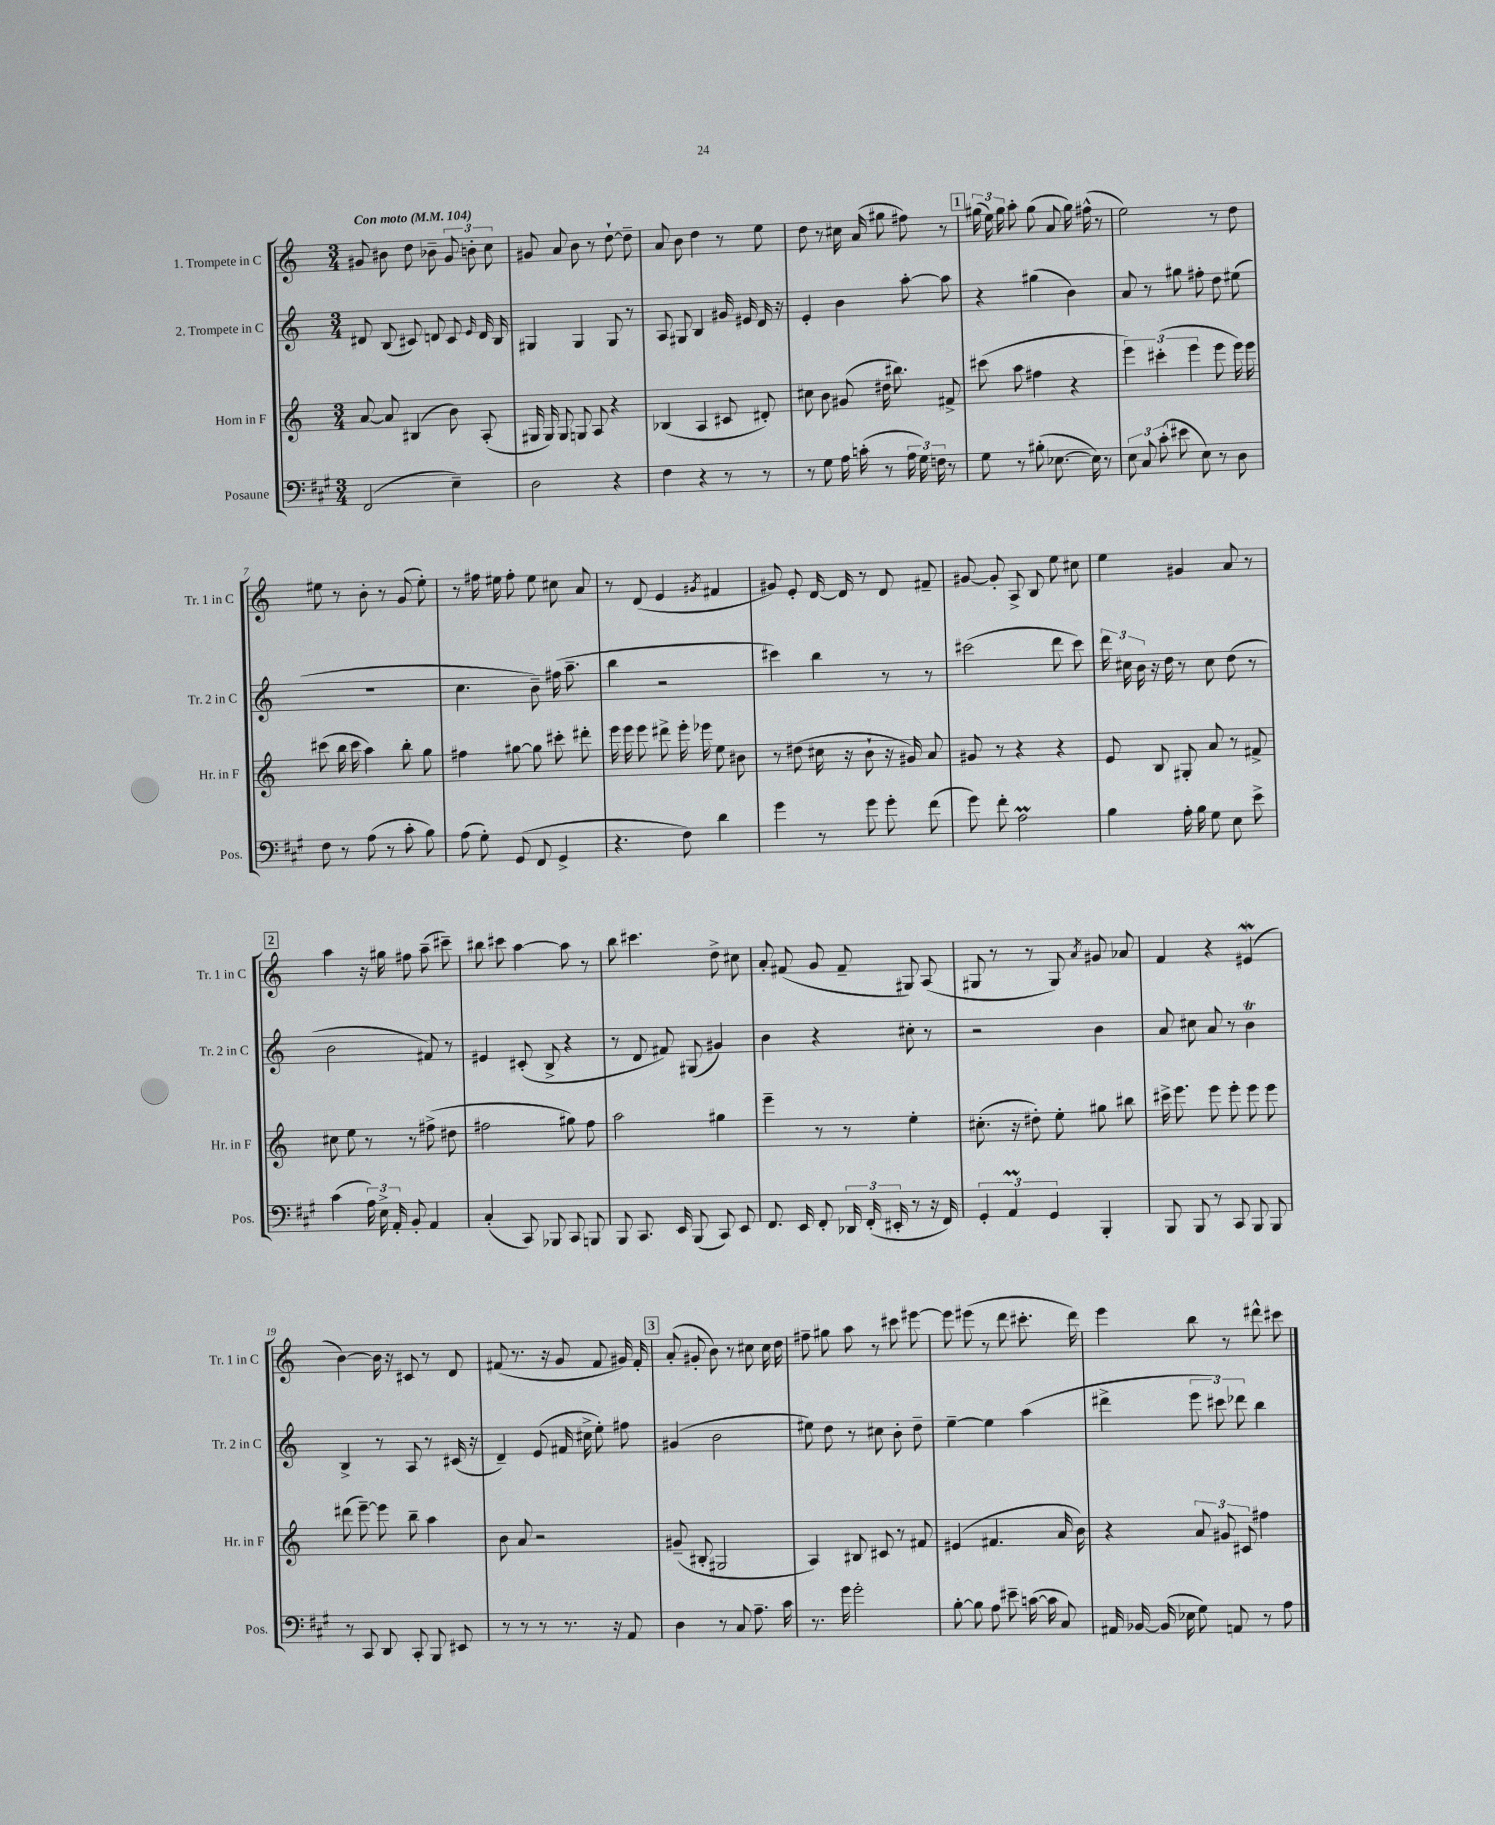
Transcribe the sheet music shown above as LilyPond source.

<<
\new StaffGroup <<
\new Staff = "s0" \with { instrumentName = "1. Trompete in C" shortInstrumentName = "Tr. 1 in C" } {
    \clef treble \key c \major \numericTimeSignature \time 3/4 \tempo "Con moto" 4 = 104
    \autoBeamOff gis'8 bis'8 d''8 bes'8-- \tuplet 3/2 { gis'8 b'8-. c''8 } |
    gis'8 a'8 b'8 r8 d''8~-! d''8-- |
    a'8 b'8 d''4 r8 e''8 |
    d''8 r8 cis''16 a'16( gis''8 fis''8) r8 |
    \mark \markup { \box "1" } \tuplet 3/2 { gis''16( e''16) gis''16 } a''8-. gis''8( a'8 gis''16) fis''16-^( r8 |
    e''2) r8 d''8 |
    eis''8 r8 b'8-. r8 g'8( eis''8-.) |
    r8 fis''16 eis''16 fis''8-. eis''8 cis''8 a'8 |
    r8 d'8( e'4 \acciaccatura { gis'8 } fis'4 |
    gis'8) e'8-. d'16~ d'16 r8 d'8 fis'8-- |
    gis'8~ gis'8-. a8-> b8 e''8 cis''8 |
    e''4 gis'4 a'8 r8 |
    \mark \markup { \box "2" } a''4 r16 gis''16 fis''8 a''8--( cis'''8--) |
    bis''8 cis'''8 a''4~ a''8 r8 |
    b''8 cis'''4. d''8-> cis''8 |
    a'8-. fis'8( g'8 fis'8-- gis8) a8( |
    gis8 r8 r8 gis8) \acciaccatura { a'8 } gis'8 aes'8 |
    f'4 r4 eis'4\mordent( |
    b'4~) b'16 r16 cis'8 r8 d'8 |
    fis'8( r8. r16 g'8 fis'8 gis'16) fis'16-. |
    \mark \markup { \box "3" } a'8-.( gis'8-. b'8) r8 cis''8 cis''16 d''16 |
    fis''8-- gis''8 a''8 r8 cis'''8 eis'''8~ |
    eis'''8 eis'''8( r8 d'''8 cis'''8.-. d'''16) |
    e'''4 b''8 r8 dis'''8-^ cis'''8 \bar "|." |
}
\new Staff = "s1" \with { instrumentName = "2. Trompete in C" shortInstrumentName = "Tr. 2 in C" } {
    \clef treble \key c \major \numericTimeSignature \time 3/4
    \autoBeamOff dis'8 b8( cis'8) d'8 cis'8 \grace { e'16 } d'16 b16 |
    gis4 gis4 gis8 r8 |
    a8 gis8 b4 gis'16 eis'16 d'16 r16 |
    e'4-. b'4 a''8~-. a''8 |
    \mark \markup { \box "1" } r4 gis''4( b'4) |
    a'8 r8 gis''8 fis''8-. d''8 eis''8( |
    R2. |
    c''4. b'8--) fis''16( a''8.-- |
    b''4 r2 |
    cis'''4) b''4 r8 r8 |
    cis'''2( d'''8 cis'''8) |
    \tuplet 3/2 { d'''16 cis''16 b'16 } r16 d''16 r8 cis''8 d''8( r8 |
    \mark \markup { \box "2" } b'2 fis'8) r8 |
    eis'4 cis'8-.( b8-> r4 |
    r8 d'8 fis'8) gis8( gis'4) |
    b'4 r4 cis''8-. r8 |
    r2 b'4 |
    a'8 cis''8 a'8 r8 b'4\trill |
    b4-> r8 a8 r8 cis'16( r16 |
    d'4--) e'8( fis'16 cis''16-> e''8-.) fis''8 |
    \mark \markup { \box "3" } gis'4( b'2 |
    eis''8) d''8 r8 cis''8 b'8-. d''8-- |
    e''4~-- e''4 a''4( |
    dis'''4-> \tuplet 3/2 { e'''8 cis'''8) des'''8 } b''4 \bar "|." |
}
\new Staff = "s2" \with { instrumentName = "Horn in F" shortInstrumentName = "Hr. in F" } {
    \clef treble \key c \major \numericTimeSignature \time 3/4
    \autoBeamOff a'8~ a'8 bis4( b'8) a8-.( |
    gis16 gis16) gis8 g8 a8 r4 |
    bes4( a4 cis'8 dis'8-.) |
    cis''8 b'8 gis'8( dis''16 bis''8.) fis'8-> |
    \mark \markup { \box "1" } cis'''8( a''8 fis''4 r4 |
    \tuplet 3/2 { e'''4) cis'''4-.( e'''4 } e'''8 e'''16) e'''16 |
    cis'''8( b''16 cis'''16 a''4) b''8-. g''8 |
    fis''4 gis''8~ gis''8 cis'''8-. dis'''8-. |
    e'''16 e'''16 e'''8 dis'''8-> e'''16-. ees'''16 e''8 bis'8 |
    r8 dis''8( cis''16 r16 b'8-! r16 gis'16) a'8 |
    gis'8 r8 r4 r4 |
    e'8 b8 gis8-. a'8 r8 fis'8-> |
    \mark \markup { \box "2" } cis''8 e''8 r8 r8 fis''8->( dis''8 |
    fis''2 gis''8) fis''8 |
    a''2 gis''4 |
    e'''4-- r8 r8 e''4-. |
    cis''8.-.( r16 dis''8-.) e''8-. gis''8 bis''8 |
    cis'''16-> e'''8. e'''8 e'''8-. e'''8 e'''8 |
    dis'''8( e'''8~--) e'''8 b''8-- a''4 |
    b'8 a'8 r2 |
    \mark \markup { \box "3" } gis'8--( bis8-. gis2 |
    a4) bis8 cis'8 r8 fis'8 |
    eis'4( fis'4. a'16 b'16) |
    r4 \tuplet 3/2 { a'8 gis'8 cis'8 } fis''4 \bar "|." |
}
\new Staff = "s3" \with { instrumentName = "Posaune" shortInstrumentName = "Pos." } {
    \clef bass \key a \major \numericTimeSignature \time 3/4
    \autoBeamOff fis,2( e4--) |
    d2 r4 |
    fis4 r4 r8 r8 |
    r8 gis8 a16 c'16-.( r8 \tuplet 3/2 { a16 gis16) f16 } r8 |
    \mark \markup { \box "1" } gis8 r8 bis8-.( ees8.~ ees16) r8 |
    \tuplet 3/2 { e8 cis8 cis'8-.( } eis'8 e8) r8 d8 |
    fis8 r8 a8( r8 cis'8-. b8) |
    a8( gis8-.) gis,8( fis,8 gis,4-> |
    r4. fis8) d'4 |
    gis'4 r8 gis'8 gis'8-. fis'8( |
    gis'8) fis'8-. a2\prall |
    b4 a16-. b16 gis8 e8 e'8-> |
    \mark \markup { \box "2" } cis'4( \tuplet 3/2 { a16) e16-> a,16-. } b,8-. a,4 |
    cis4-.( cis,8) bes,,8 cis,8 b,,8 |
    b,,8 cis,8. e,16 b,,8( cis,8) e,8 |
    fis,8. e,16 fis,8-. \tuplet 3/2 { des,16 fis,16-.( eis,16-. } r8 r16 fis,16) |
    \tuplet 3/2 { gis,4-. a,4\prall gis,4 } b,,4-. |
    b,,8 b,,8 r8 cis,8 b,,8 b,,8 |
    r8 cis,8 d,8 cis,8-. b,,8 eis,8 |
    r8 r8 r8 r8. r16 a,8 |
    \mark \markup { \box "3" } d4 r8 cis8 a8.-- cis'16 |
    r8. gis'16 gis'2-. |
    b8~-. b8 a8 eis'8-- c'16~( c'16 cis8) |
    ais,16 bes,16~ bes,16( ees16 gis8) a,8 r8 a8 \bar "|." |
}
>>
>>
